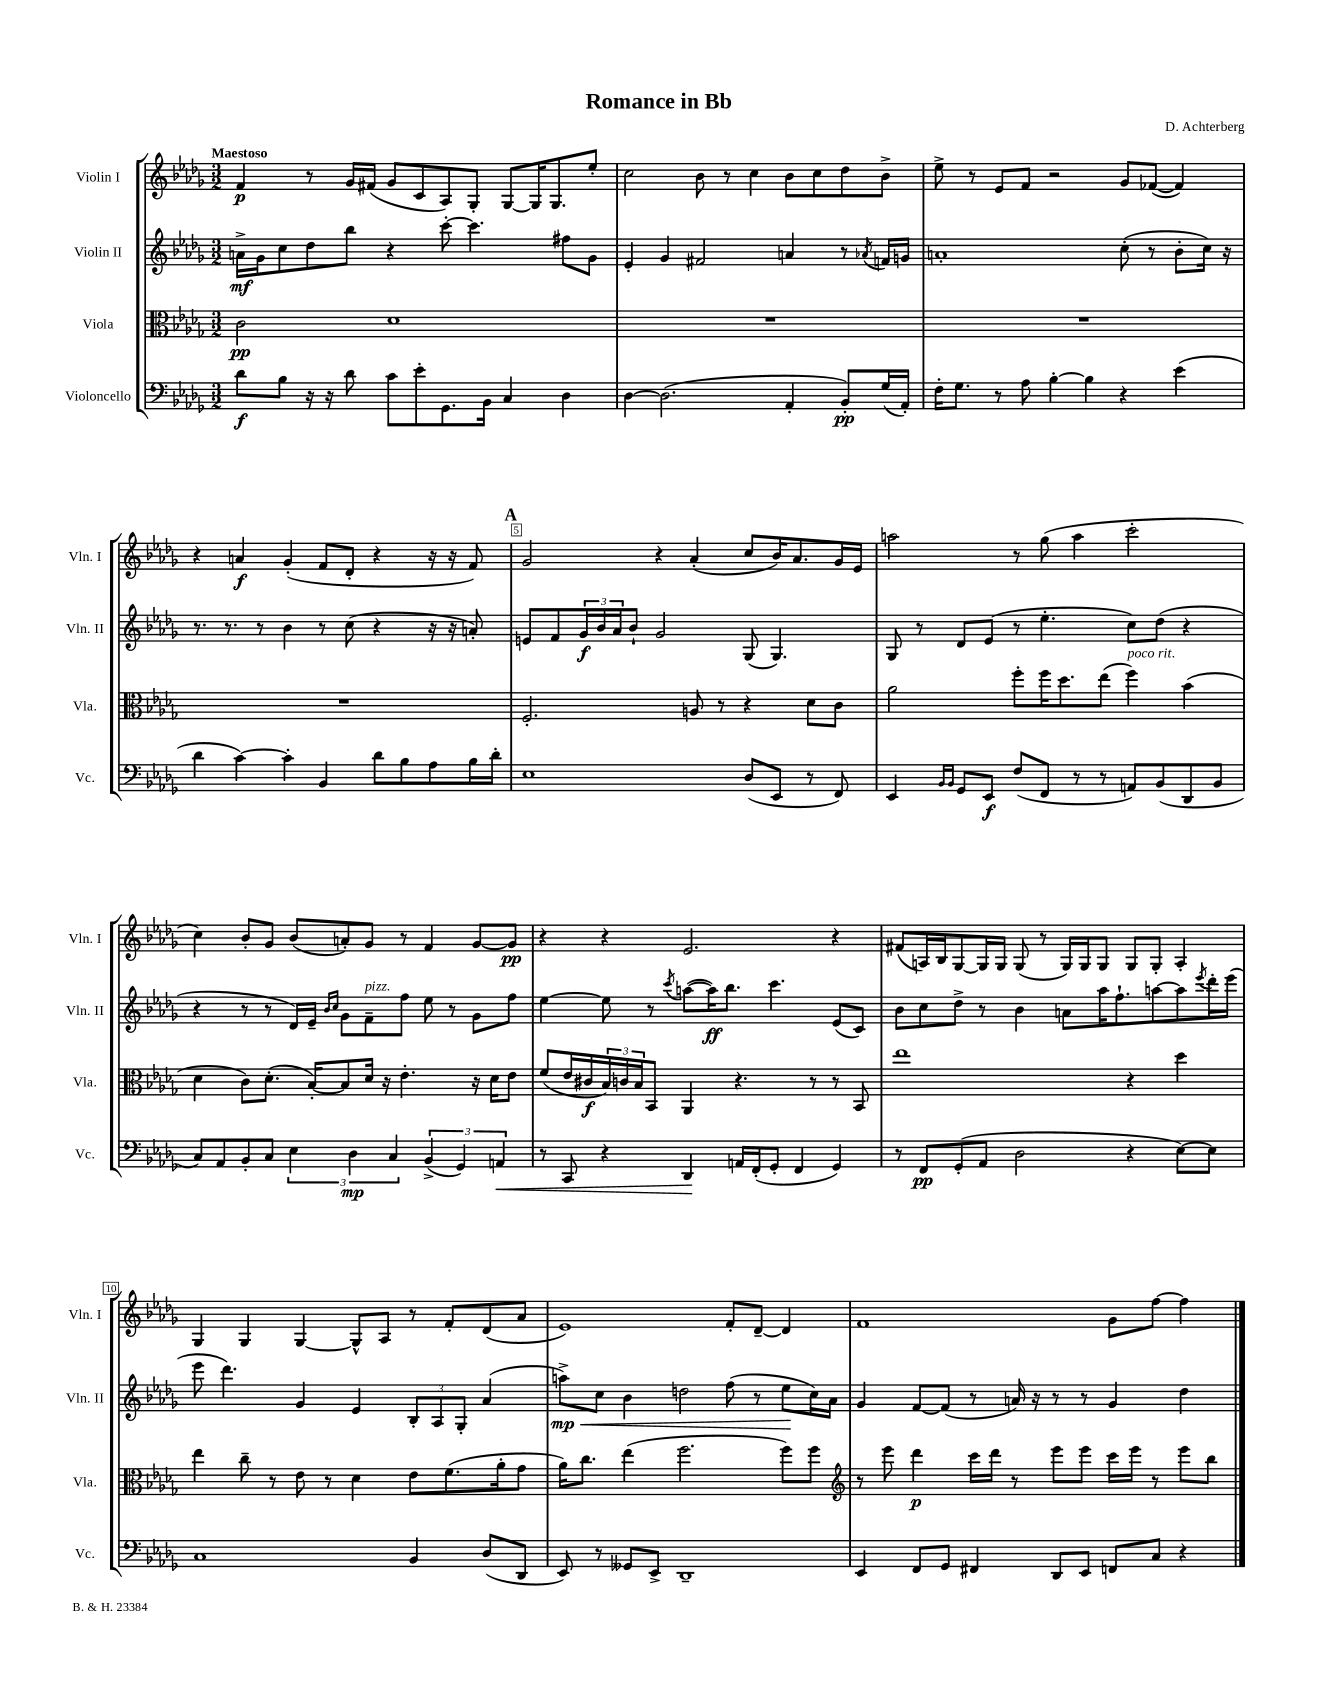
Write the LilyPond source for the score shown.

\header { title = "Romance in Bb" composer = "D. Achterberg" }
<<
\new StaffGroup <<
\new Staff = "s0" \with { instrumentName = "Violin I" shortInstrumentName = "Vln. I" } {
    \clef treble \key des \major \numericTimeSignature \time 3/2 \tempo "Maestoso"
    f'4\p r8 ges'16 fis'16( ges'8 c'8 aes8) ges8-. ges8~ ges16 ges8. ees''8-. |
    c''2 bes'8 r8 c''4 bes'8 c''8 des''8 bes'8-> |
    ees''8-> r8 ees'8 f'8 r2 ges'8 fes'8~( fes'4) |
    r4 a'4\f ges'4-.( f'8 des'8-. r4 r16 r16 f'8) |
    \mark \markup { \bold "A" } ges'2 r4 aes'4-.( c''8 bes'16) aes'8. ges'16 ees'16 |
    a''2 r8 ges''8( a''4 c'''2-. |
    c''4) bes'8-. ges'8 bes'8( a'8-.) ges'8 r8 f'4 ges'8~ ges'8\pp |
    r4 r4 ees'2. r4 |
    fis'8( a16) bes16 ges8~ ges16 ges16 ges8( r8 ges16) ges16 ges8 ges8 ges8-. a4-. |
    ges4 ges4 ges4~ ges8-^ aes8 r8 f'8-. des'8( aes'8 |
    ees'1) f'8-. des'8~-- des'4 |
    f'1 ges'8 f''8~ f''4 \bar "|." |
}
\new Staff = "s1" \with { instrumentName = "Violin II" shortInstrumentName = "Vln. II" } {
    \clef treble \key des \major \numericTimeSignature \time 3/2
    a'16->\mf ges'16 c''8 des''8 bes''8 r4 c'''8~-. c'''4. fis''8 ges'8 |
    ees'4-. ges'4 fis'2 a'4 r8 \acciaccatura { aes'8 } f'16 g'16 |
    a'1-. c''8-.( r8 bes'8-. c''16) r16 |
    r8. r8. r8 bes'4 r8 c''8( r4 r16 r16 a'8-.) |
    \mark \markup { \bold "A" } e'8 f'8 \tuplet 3/2 { ges'16\f bes'16 aes'16 } bes'8-! ges'2 ges8( ges4.) |
    ges8 r8 des'8 ees'8( r8 ees''4.-. c''8) des''8( r4 |
    r4 r8 r8 des'16) ees'16-- \grace { bes'16 c''16 } ges'8 f'8--^\markup { \italic "pizz." } f''8 ees''8 r8 ges'8 f''8 |
    ees''4~ ees''8 r8 \acciaccatura { c'''8 } a''8~( a''16\ff) bes''8. c'''4. ees'8( c'8) |
    bes'8 c''8 des''8-> r8 bes'4 a'8 aes''16 f''8.-! a''8~ a''8 \acciaccatura { ees'''8 } des'''16-. ees'''16( |
    ees'''8 des'''4.) ges'4 ees'4 \tuplet 3/2 { bes8-. aes8 ges8-. } aes'4( |
    a''8->\mp\<) c''8 bes'4 d''2 f''8( r8 ees''8\! c''16) aes'16 |
    ges'4 f'8~ f'8( r8 a'16) r16 r8 r8 ges'4 des''4 \bar "|." |
}
\new Staff = "s2" \with { instrumentName = "Viola" shortInstrumentName = "Vla." } {
    \clef alto \key des \major \numericTimeSignature \time 3/2
    c'2\pp des'1 |
    R1. |
    R1. |
    R1. |
    \mark \markup { \bold "A" } f2.-. a8 r8 r4 des'8 c'8 |
    aes'2 f''8-. f''16 des''8. ees''8( f''4^\markup { \italic "poco rit." }) bes'4( |
    des'4 c'8) des'8.-.( bes16~-.) bes8 des'16 r16 ees'4.-. r16 des'16 ees'8 |
    f'8( ees'16 cis'16\f \tuplet 3/2 { bes16) c'16 bes16 } bes,8 aes,4 r4. r8 r8 bes,8 |
    ees''1 r4 des''4 |
    ees''4 c''8-- r8 ees'8 r8 des'4 ees'8 f'8.( aes'16-. ges'8 |
    aes'16) c''8. ees''4( f''2. f''8) f''8 |
    \clef treble r8 ees'''8 des'''4\p c'''16 des'''16 r8 ees'''8 ees'''8 c'''16 ees'''16 r8 ees'''8 bes''8 \bar "|." |
}
\new Staff = "s3" \with { instrumentName = "Violoncello" shortInstrumentName = "Vc." } {
    \clef bass \key des \major \numericTimeSignature \time 3/2
    des'8\f bes8 r16 r16 des'8 c'8 ees'8-. ges,8. bes,16 c4 des4 |
    des4~ des2.( aes,4-. bes,8-.\pp) ges16( aes,16-.) |
    f16-. ges8. r8 aes8 bes4~-. bes4 r4 ees'4( |
    des'4 c'4~) c'4-. bes,4 des'8 bes8 aes8 bes16 des'16-. |
    \mark \markup { \bold "A" } ees1 des8( ees,8 r8 f,8) |
    ees,4 \grace { bes,16 bes,16 } ges,8 ees,8\f f8( f,8 r8 r8 a,8) bes,8( des,8 bes,8 |
    c8) aes,8 bes,8-. c8 \tuplet 3/2 { ees4 des4\mp c4 } \tuplet 3/2 { bes,4->( ges,4) a,4\< } |
    r8 c,8 r4 des,4\! a,16 f,16-.( ges,8-. f,4 ges,4) |
    r8 f,8\pp ges,8-.( aes,8 des2 r4 ees8~) ees8 |
    c1 bes,4 des8( des,8 |
    ees,8) r8 geses,8 ees,8-> des,1-- |
    ees,4 f,8 ges,8 fis,4 des,8 ees,8 f,8 c8 r4 \bar "|." |
}
>>
>>
\layout { \context { \Score \override BarNumber.break-visibility = ##(#f #t #t) barNumberVisibility = #(every-nth-bar-number-visible 5) \override BarNumber.stencil = #(make-stencil-boxer 0.1 0.3 ly:text-interface::print) } }
